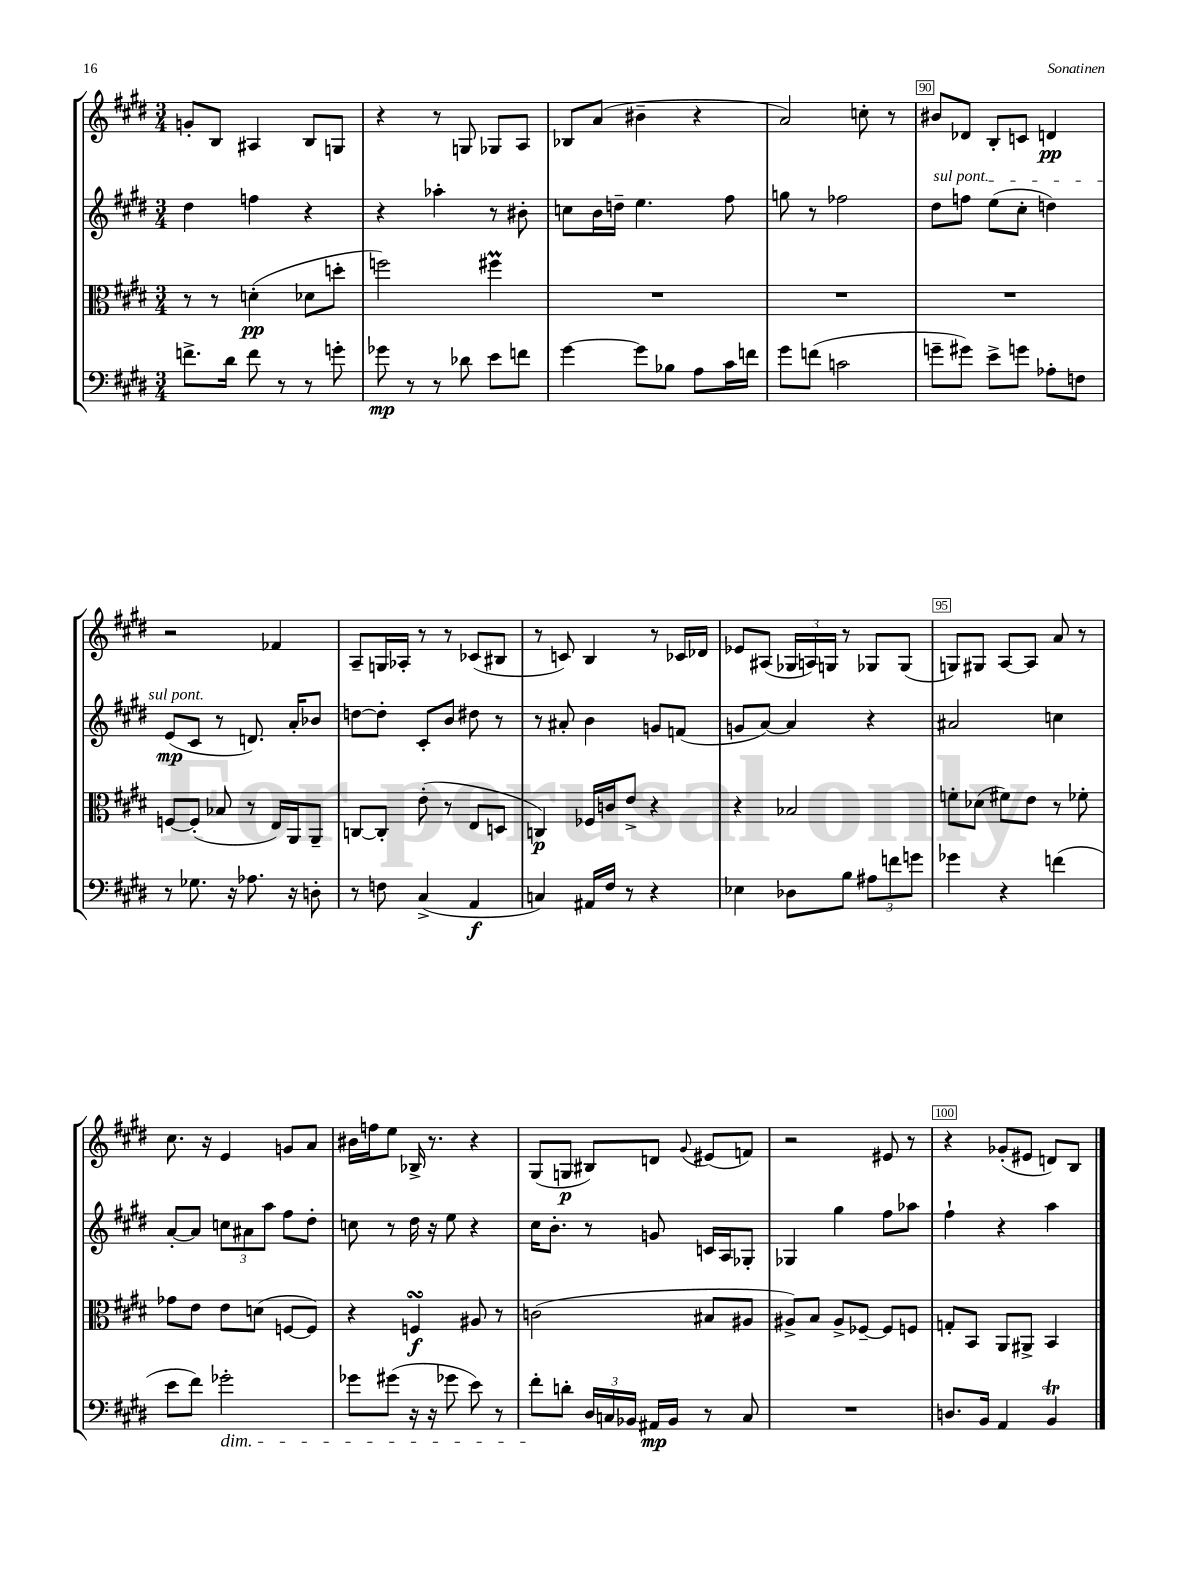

**kern	**kern	**kern	**kern
*staff4	*staff3	*staff2	*staff1
*clefF4	*clefC3	*clefG2	*clefG2
*k[f#c#g#d#]	*k[f#c#g#d#]	*k[f#c#g#d#]	*k[f#c#g#d#]
*M3/4	*M3/4	*M3/4	*M3/4
8.f^\L	8r	4dd#\	8g'/L
.	8r	.	8B/J
16d#\Jk	.	.	.
8f\	(4d'\	4ff\	4A#/
8r	.	.	.
8r	8d-\L	4r	8B/L
8g'\	8dd'\J	.	8G/J
=	=	=	=
8g-\	2ff\)	4r	4r
8r	.	.	.
8r	.	4aa-'\	8r
8d-\	.	.	8G/
8e\L	4ff#\	8r	8G-/L
8f\J	.	8b#'\	8A/J
=	=	=	=
[4g#\	2.r	8cc\L	8B-/L
.	.	16b\L	(8a/J
.	.	16dd~\JJ	.
8g#\]L	.	4.ee\	4b#~\
8B-\J	.	.	.
8A\L	.	.	4r
16c#\L	.	8ff#\	.
16f\JJ	.	.	.
=	=	=	=
8g#\L	2.r	8gg\	2a/)
(8f\J	.	8r	.
2c\	.	2ff-\	.
.	.	.	8cc'\
.	.	.	8r
=	=	=	=
8g~\L	2.r	8dd#\L	8b#/L
8g#\J)	.	8ff\J	8d-/J
8e^\L	.	(8ee\L	8B'/L
8g\J	.	8cc#'\J	8c/J
8A-'\L	.	4dd\)	4d/
8F\J	.	.	.
=	=	=	=
8r	[8F/L	(8e/L	2r
8.G-\	(8F'/]J	8c#/J	.
.	8B-/	8r	.
16r	.	.	.
8.A-\	8r	8.d/)	.
.	16E/LL)	.	4f-/
16r	16AA/J	16a'/LK	.
8D'\	8AA~/J	8b-/J	.
=	=	=	=
8r	[8C/L	[8dd\L	8A~/L
8F\	8C'/]J	8dd'\]J	16G/L
.	.	.	16A-'/JJ
(4C#^/	(8e'\	8c#'/L	8r
.	8r	8b/J	8r
4AA/	8E/L	8dd#\	(8c-/L
.	8D/J	8r	8B#/J
=	=	=	=
4C/)	4C/)	8r	8r
.	.	8a#'/	8c/)
16AA#/LL	16F-/LL	4b\	4B/
16F#/JJ	16c/J	.	.
8r	8e^/J	.	.
4r	4r	8g/L	8r
.	.	(8f/J	16c-/LL
.	.	.	16d-/JJ
=	=	=	=
4E-\	4r	8g/L	8e-/L
.	.	[8a/J)	(8A#/J
8D-\L	2B-/	4a/]	24G-/LL
.	.	.	24A/)
.	.	.	24G/JJ
8B\J	.	.	8r
12A#\L	.	4r	8G-/L
12f\	.	.	.
.	.	.	(8G-/J
12g\J	.	.	.
=	=	=	=
4g-\	8f'\L	2a#/	8G/L)
.	(8d-\J	.	8G#/J
4r	8f#\L)	.	[8A/L
.	8e\J	.	8A/]J
(4f\	8r	4cc\	8a/
.	8f-'\	.	8r
=	=	=	=
8e\L	8g-\L	[8a'/L	8.cc#\
8f#\J)	8e\J	8a/]J	.
.	.	.	16r
2g-'\	8e\L	12cc\L	4e/
.	.	12a#\	.
.	(8d\J	.	.
.	.	12aa\J	.
.	[8F/L	8ff#\L	8g/L
.	8F/]J)	8dd#'\J	8a/J
=	=	=	=
8g-\L	4r	8cc\	16b#\LL
.	.	.	16ff\J
(8g#\J	.	8r	8ee\J
16r	4F/	16dd#\	16B-^/
16r	.	16r	8.r
8g-\	.	8ee\	.
8e\)	8A#/	4r	4r
8r	8r	.	.
=	=	=	=
8f#'\L	(2c\	16cc#\LK	(8G#/L
.	.	8.b'\J	.
8d'\J	.	.	8G/J
24D#/LL	.	8r	8B#/L)
24C/	.	.	.
24BB-/JJ	.	.	.
16AA#/LL	.	8g/	8d/J
16BB-/JJ	.	.	.
.	.	.	8qqg#/
8r	8B#/L	16c/LL	(8e#/L
.	.	16A/J	.
8C/	8A#/J	8G-'/J	8f/J)
=	=	=	=
2.r	8A#^/L)	4G-/	2r
.	8B/J	.	.
.	8A#^/L	4gg#\	.
.	[8F-~/J	.	.
.	8F-/]L	8ff#\L	8e#/
.	8F/J	8aa-\J	8r
=	=	=	=
8.D/L	8G'/L	4ff#`\	4r
.	8BB/J	.	.
16BB/Jk	.	.	.
4AA/	8AA/L	4r	(8g-'/L
.	8AA#^/J	.	8e#/J
4BB/	4BB/	4aa\	8d/L)
.	.	.	8B/J
==	==	==	==
*-	*-	*-	*-
